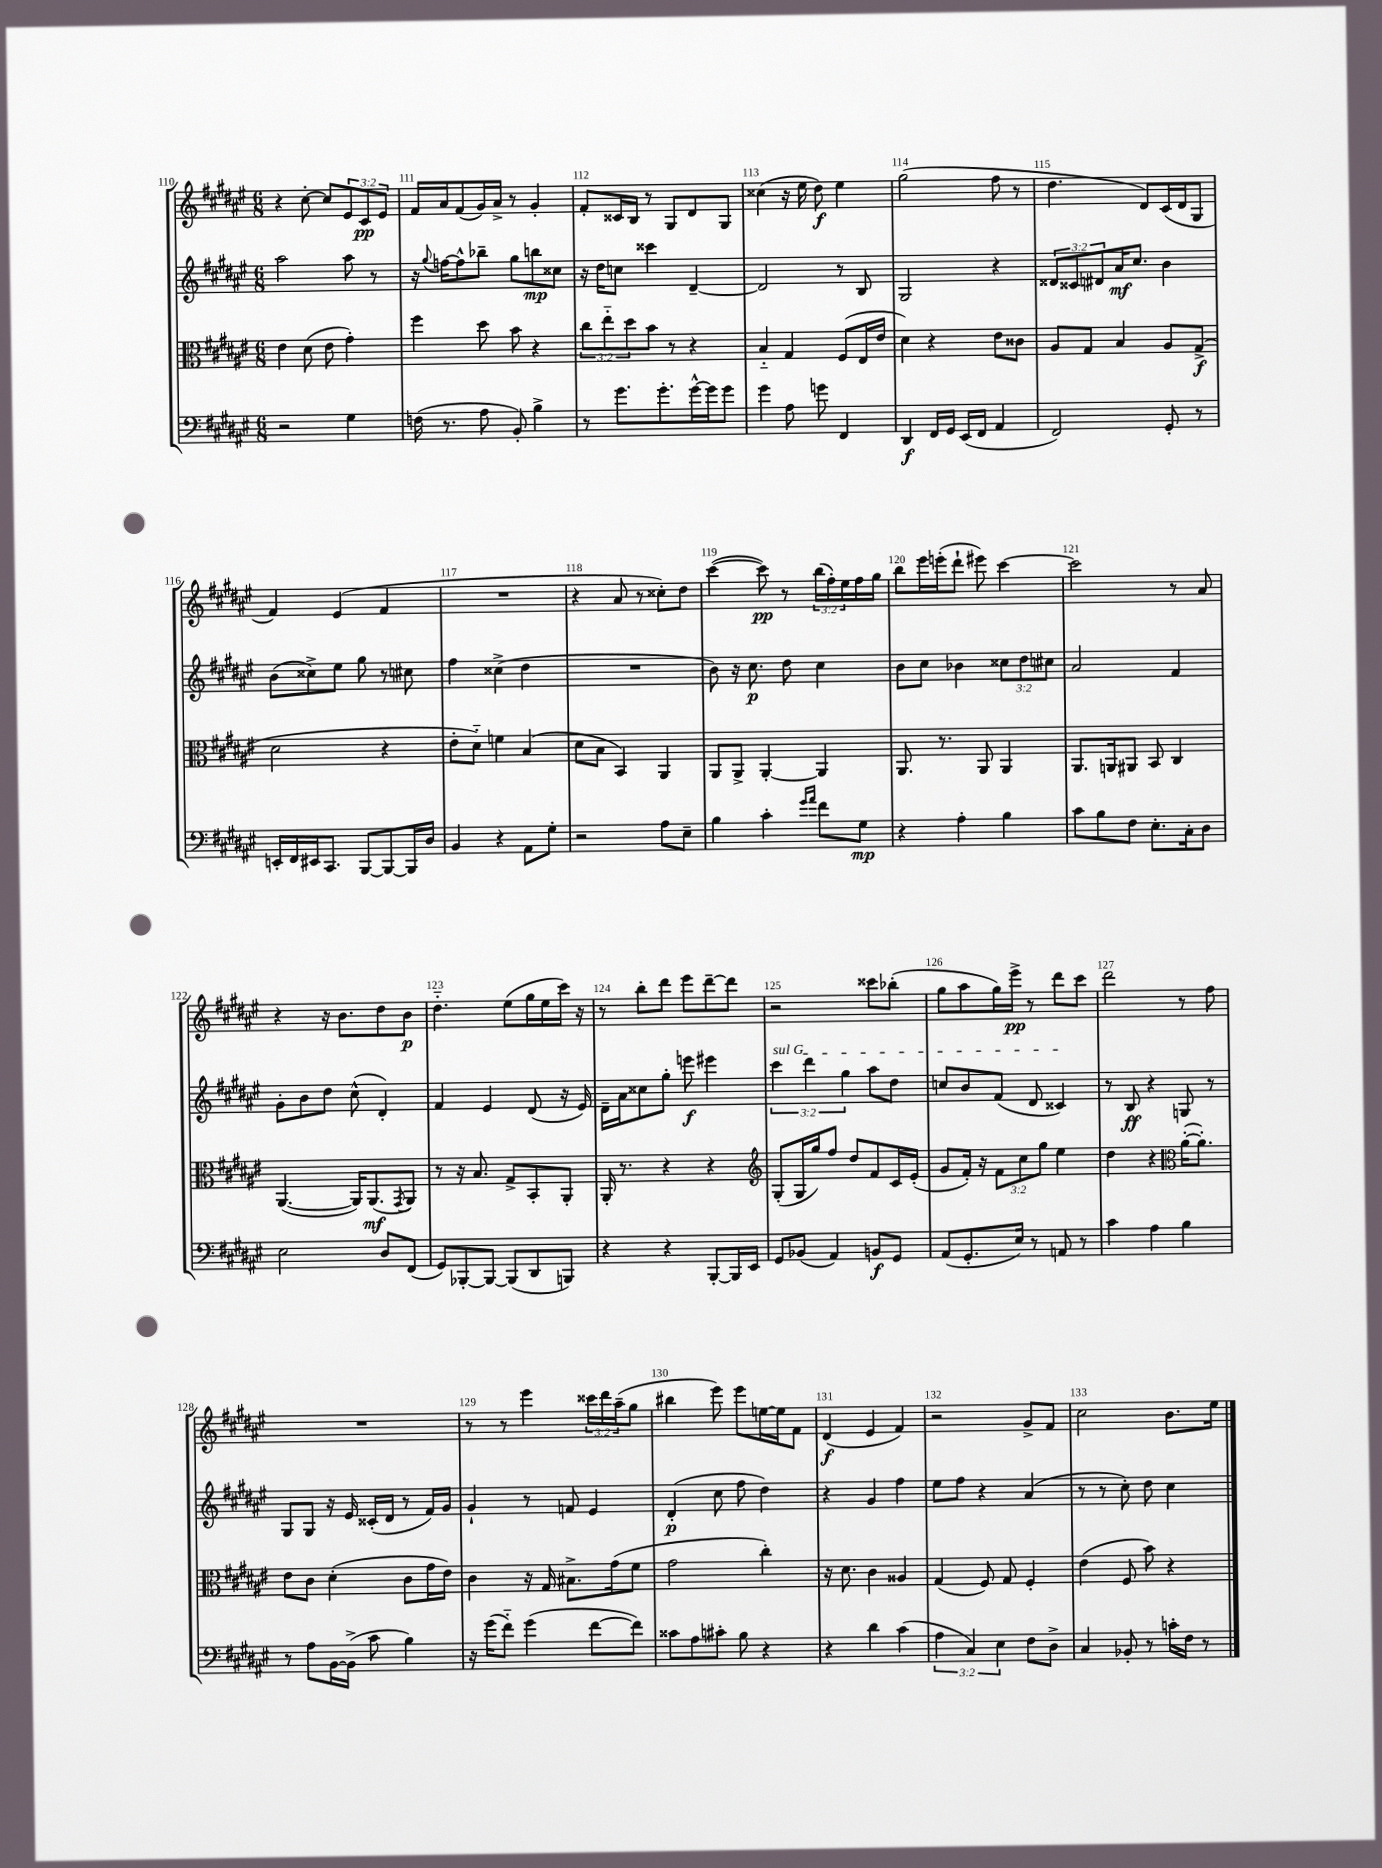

**kern	**dynam	**kern	**dynam	**kern	**dynam	**kern	**dynam
*part4	*part4	*part3	*part3	*part2	*part2	*part1	*part1
*staff4	*staff4	*staff3	*staff3	*staff2	*staff2	*staff1	*staff1
*clefF4	*	*clefC3	*	*clefG2	*	*clefG2	*
*k[f#c#g#d#a#e#]	*	*k[f#c#g#d#a#e#]	*	*k[f#c#g#d#a#e#]	*	*k[f#c#g#d#a#e#]	*
*M6/8	*	*M6/8	*	*M6/8	*	*M6/8	*
=110	=110	=110	=110	=110	=110	=110	=110
2r	.	4e#\	.	2aa#\	.	4r	.
.	.	(8d#\	.	.	.	[8cc#'\	.
.	.	8e#\	.	.	.	8cc#/L]	.
4G#\	.	4g#'\)	.	8aa#\	.	12e#/	.
.	.	.	.	.	.	12c#/	pp
.	.	.	.	8r	.	.	.
.	.	.	.	.	.	12e#/J	.
=111	=111	=111	=111	=111	=111	=111	=111
(16Fn\	.	4ff#\	.	16r	.	16f#/LL	.
.	.	.	.	8qqgg#/	.	.	.
8.r	.	.	.	[16ffn\KL	.	16a#/J	.
.	.	.	.	8ff^^\]	.	(8f#/	.
8A#\	.	8dd#\	.	8bb-X~\J	.	16g#/L)	.
.	.	.	.	.	.	16a#^/JJ	.
8BB'/)	.	8b\	.	8gg#\L	.	8r	.
4B^\	.	4r	.	8bbn\	mp	4g#'/	.
.	.	.	.	8cc##X\J	.	.	.
=112	=112	=112	=112	=112	=112	=112	=112
8r	.	12cc#\L	.	16r	.	8f#'/L	.
.	.	.	.	16dd#\KL	.	.	.
.	.	12ee#\	.	.	.	.	.
8.g#\L	.	.	.	8ccn\J	.	16c##X/L	.
.	.	12dd#\	.	.	.	.	.
.	.	.	.	.	.	16B/JJ	.
.	.	8b\J	.	4ccc##X\	.	8r	.
8.g#'\	.	.	.	.	.	.	.
.	.	8r	.	.	.	8G#/L	.
[16g#^^\L	.	4r	.	[4d#~/	.	8d#/	.
16g#\J]	.	.	.	.	.	.	.
8g#\J	.	.	.	.	.	8G#/J	.
=113	=113	=113	=113	=113	=113	=113	=113
4g#\	.	4B/	.	2d#/]	.	(4cc##X\	.
8A#\	.	4G#/	.	.	.	16r	.
.	.	.	.	.	.	16ee#\	.
8gn\	.	.	.	.	.	8dd#\)	f
4FF#/	.	(8F#/L	.	8r	.	4ee#\	.
.	.	16E#/L	.	8B/	.	.	.
.	.	16e#/JJ	.	.	.	.	.
=114	=114	=114	=114	=114	=114	=114	=114
4DD#/	f	4d#\)	.	2G#/	.	(2gg#\	.
16FF#/LL	.	4r	.	.	.	.	.
16GG#/JJ	.	.	.	.	.	.	.
(16EE#/LL	.	.	.	.	.	.	.
16FF#/JJ	.	.	.	.	.	.	.
4AA#/	.	8e#\L	.	4r	.	8ff#\	.
.	.	8c##X\J	.	.	.	8r	.
=115	=115	=115	=115	=115	=115	=115	=115
2FF#/)	.	8A#/L	.	12d##X/L	.	4.dd#\	.
.	.	.	.	12c##X/	.	.	.
.	.	8G#/J	.	.	.	.	.
.	.	.	.	12d#X/	.	.	.
.	.	4B/	.	16a#/K	mf	.	.
.	.	.	.	8.cc#/J	.	.	.
.	.	.	.	.	.	8d#/L)	.
8GG#'/	.	8A#/L	.	4b\	.	(16c#/L	.
.	.	.	.	.	.	16d#/J	.
8r	.	(8G#^/J	f	.	.	8G#/J	.
!!LO:LB:g=z
=116	=116	=116	=116	=116	=116	=116	=116
16EEn'/LL	.	2d#\	.	(8b\L	.	4f#/)	.
16FF#/	.	.	.	.	.	.	.
16EE#X/J	.	.	.	8cc##X^\)	.	.	.
8.CC#/J	.	.	.	.	.	.	.
.	.	.	.	8ee#\J	.	(4e#/	.
[8BBB/L	.	.	.	8gg#\	.	.	.
8BBB/_	.	4r	.	8r	.	4f#/	.
16BBB/L]	.	.	.	8cc#X\	.	.	.
16D#/JJ	.	.	.	.	.	.	.
=117	=117	=117	=117	=117	=117	=117	=117
4BB/	.	8e#'\L	.	4ff#\	.	2.r	.
.	.	8d#\J)	.	.	.	.	.
4r	.	4fn\	.	(4cc##X^\	.	.	.
8AA#\L	.	(4B/	.	4dd#\	.	.	.
8G#'\J	.	.	.	.	.	.	.
=118	=118	=118	=118	=118	=118	=118	=118
2r	.	8d#\L	.	2.r	.	4r	.
.	.	8B\J	.	.	.	.	.
.	.	4BB/)	.	.	.	8a#/	.
.	.	.	.	.	.	8r	.
8A#\L	.	4AA#/	.	.	.	8cc##X'\L)	.
8E#~\J	.	.	.	.	.	8dd#\J	.
=119	=119	=119	=119	=119	=119	=119	=119
4B\	.	8AA#/L	.	8b\)	.	([4ccc#\	.
.	.	8AA#^/J	.	16r	.	.	.
.	.	.	.	8.cc#\	p	.	.
4c#'\	.	[4AA#'/	.	.	.	8ccc#\])	pp
.	.	.	.	8dd#\	.	8r	.
16qqg#/LL	.	.	.	.	.	.	.
16qqa#/JJ	.	.	.	.	.	.	.
8f#\L	.	4AA#/]	.	4cc#\	.	(24bb\LL	.
.	.	.	.	.	.	24ff#'\)	.
.	.	.	.	.	.	24ee#\	.
8G#\J	mp	.	.	.	.	16ff#\	.
.	.	.	.	.	.	16gg#\JJ	.
=120	=120	=120	=120	=120	=120	=120	=120
4r	.	8.AA#/	.	8b\L	.	8bb\L	.
.	.	.	.	8cc#\J	.	16eee#\L	.
.	.	8.r	.	.	.	(16eeen'\J	.
4A#'\	.	.	.	4b-X\	.	8ddd#`\J	.
.	.	8AA#/	.	.	.	8eee#X\)	.
4B\	.	4AA#/	.	12cc##X\L	.	[4ccc#\	.
.	.	.	.	12dd#\	.	.	.
.	.	.	.	12cc#X\J	.	.	.
=121	=121	=121	=121	=121	=121	=121	=121
8c#\L	.	8.AA#/L	.	2a#/	.	2ccc#\]	.
8B\	.	.	.	.	.	.	.
.	.	16AAn/k	.	.	.	.	.
8F#\J	.	8AA#X/J	.	.	.	.	.
8.E#'\L	.	8BB/	.	.	.	.	.
.	.	4C#/	.	4f#/	.	8r	.
16C#'\k	.	.	.	.	.	.	.
8D#\J	.	.	.	.	.	8a#/	.
!!LO:LB:g=z
=122	=122	=122	=122	=122	=122	=122	=122
2E#\	.	([4.AA#/	.	8g#'\L	.	4r	.
.	.	.	.	8b\	.	.	.
.	.	.	.	8dd#\J	.	16r	.
.	.	.	.	.	.	8.b\L	.
.	.	16AA#/KL])	.	(8cc#^^\	.	.	.
.	.	(8.AA#/	mf	.	.	.	.
8D#/L	.	.	.	4d#'/)	.	8dd#\	.
.	.	8qGG#/	.	.	.	.	.
(8FF#/J	.	8AA#/J)	.	.	.	8b\J	p
=123	=123	=123	=123	=123	=123	=123	=123
8GG#/L)	.	8r	.	4f#/	.	4.dd#\	.
[8BBB-X'/	.	16r	.	.	.	.	.
.	.	8.B/	.	.	.	.	.
8BBB-/J_	.	.	.	4e#/	.	.	.
(8BBB-/L]	.	8G#^/L	.	.	.	(8ee#\L	.
8DD#/	.	8BB'/	.	(8d#/	.	16gg#\L	.
.	.	.	.	.	.	16ee#\	.
8BBBn/J)	.	8AA#'/J	.	16r	.	16ccc#\JJ)	.
.	.	.	.	16e#/)	.	16r	.
=124	=124	=124	=124	=124	=124	=124	=124
4r	.	16AA#'/	.	16d#~\LL	.	8r	.
.	.	8.r	.	16a#\J	.	.	.
.	.	.	.	8cc##X\	.	8bb'\L	.
4r	.	4r	.	8gg#'\J	.	8ddd#\J	.
.	.	.	.	8eeen\	f	8eee#\L	.
[8BBB'/L	.	4r	.	4eee#X\	.	[8ddd#~\	.
16BBB/L]	.	.	.	.	.	8ddd#\J]	.
16EE#/JJ	.	.	.	.	.	.	.
=125	=125	=125	=125	=125	=125	=125	=125
*	*	*clefG2	*	*	*	*	*
!	!	!	!	!LO:TX:a:i:t=sul G	!	!	!
8GG#/L	.	(8G#'/L	.	6ccc#\	.	2r	.
(8BB-X/J	.	16G#/L	.	.	.	.	.
.	.	.	.	6ddd#\	.	.	.
.	.	16gg#/J)	.	.	.	.	.
4AA#/)	.	8ff#/J	.	.	.	.	.
.	.	.	.	6gg#\	.	.	.
.	.	8dd#/L	.	.	.	.	.
8BBn/L	f	8f#/	.	8aa#\L	.	8ccc##X\L	.
8GG#/J	.	16c#/L	.	8dd#\J	.	(8bb-X'\J	.
.	.	(16e#'/JJ	.	.	.	.	.
=126	=126	=126	=126	=126	=126	=126	=126
(8AA#/L	.	8g#/L	.	8ccn/L	.	8gg#\L	.
8.GG#'/	.	16f#'/Jk)	.	8b/	.	8aa#\	.
.	.	16r	.	.	.	.	.
.	.	12f#\L	.	(8f#/J	.	16gg#\L)	.
16E#/Jk)	.	.	.	.	.	16eee#^\JJ	pp
.	.	12cc#\	.	.	.	.	.
8r	.	.	.	8d#/	.	8r	.
.	.	12gg#\J	.	.	.	.	.
8AAn/	.	4ee#\	.	4c##X/)	.	8ddd#\L	.
8r	.	.	.	.	.	8ccc#\J	.
=127	=127	=127	=127	=127	=127	=127	=127
4c#\	.	4dd#\	.	8r	.	2ddd#\	.
.	.	.	.	8B/	ff	.	.
4A#\	.	4r	.	4r	.	.	.
*	*	*clefC3	*	*	*	*	*
4B\	.	([16a#'\KL	.	8Gn/	.	8r	.
.	.	8.a#'\J])	.	.	.	.	.
.	.	.	.	8r	.	8ff#\	.
!!LO:LB:g=z
=128	=128	=128	=128	=128	=128	=128	=128
8r	.	8e#\L	.	8G#/L	.	2.r	.
8A#\L	.	8c#\J	.	8G#/J	.	.	.
[16BB\L	.	(4d#'\	.	16r	.	.	.
(16BB^\JJ]	.	.	.	16e#/	.	.	.
8c#\	.	.	.	(16c##X'/LL	.	.	.
.	.	.	.	16d#/JJ	.	.	.
4B\)	.	8c#\L	.	8r	.	.	.
.	.	16g#\L	.	16f#/LL)	.	.	.
.	.	16e#\JJ)	.	16g#/JJ	.	.	.
=129	=129	=129	=129	=129	=129	=129	=129
16r	.	4c#\	.	4g#`/	.	8r	.
(16g#\KL	.	.	.	.	.	.	.
8f#\J)	.	.	.	.	.	8r	.
(4g#\	.	16r	.	8r	.	4eee#\	.
.	.	16G#/	.	.	.	.	.
.	.	8.B#X^\L	.	8fn/	.	.	.
[8f#\L	.	.	.	4e#/	.	24ccc##X\LL	.
.	.	.	.	.	.	24ddd#\	.
.	.	(16g#\k	.	.	.	.	.
.	.	.	.	.	.	(24aa#~\J	.
8f#\J])	.	8f#\J	.	.	.	8gg#\J	.
=130	=130	=130	=130	=130	=130	=130	=130
8c##X\L	.	2g#\	.	(4d#'/	p	4bb#X\	.
8A#\	.	.	.	.	.	.	.
8c#X'\J	.	.	.	8cc#\	.	8eee#\)	.
8B\	.	.	.	8ff#\	.	8eee#\L	.
4r	.	4cc#'\)	.	4dd#\)	.	[16een\L	.
.	.	.	.	.	.	16ee\J]	.
.	.	.	.	.	.	8f#\J	.
=131	=131	=131	=131	=131	=131	=131	=131
4r	.	16r	.	4r	.	(4d#/	f
.	.	8.d#\	.	.	.	.	.
4d#\	.	4c#\	.	4g#/	.	4e#/	.
(4c#\	.	4A##X/	.	4ff#\	.	4f#/)	.
=132	=132	=132	=132	=132	=132	=132	=132
6A#\	.	(4G#/	.	8ee#\L	.	2r	.
.	.	.	.	8ff#\J	.	.	.
6C#/)	.	.	.	.	.	.	.
.	.	8F#/)	.	4r	.	.	.
6E#\	.	.	.	.	.	.	.
.	.	8G#/	.	.	.	.	.
8F#\L	.	4F#'/	.	(4a#/	.	8g#^/L	.
8D#^\J	.	.	.	.	.	8f#/J	.
=133	=133	=133	=133	=133	=133	=133	=133
4C#/	.	(4e#\	.	8r	.	2cc#\	.
.	.	.	.	8r	.	.	.
8BB-X'/	.	8F#/	.	8cc#'\)	.	.	.
8r	.	8b\)	.	8dd#\	.	.	.
16cn'\LL	.	4r	.	4cc#\	.	8.b\L	.
16F#\JJ	.	.	.	.	.	.	.
8r	.	.	.	.	.	.	.
.	.	.	.	.	.	16ee#\Jk	.
==	==	==	==	==	==	==	==
*-	*-	*-	*-	*-	*-	*-	*-
